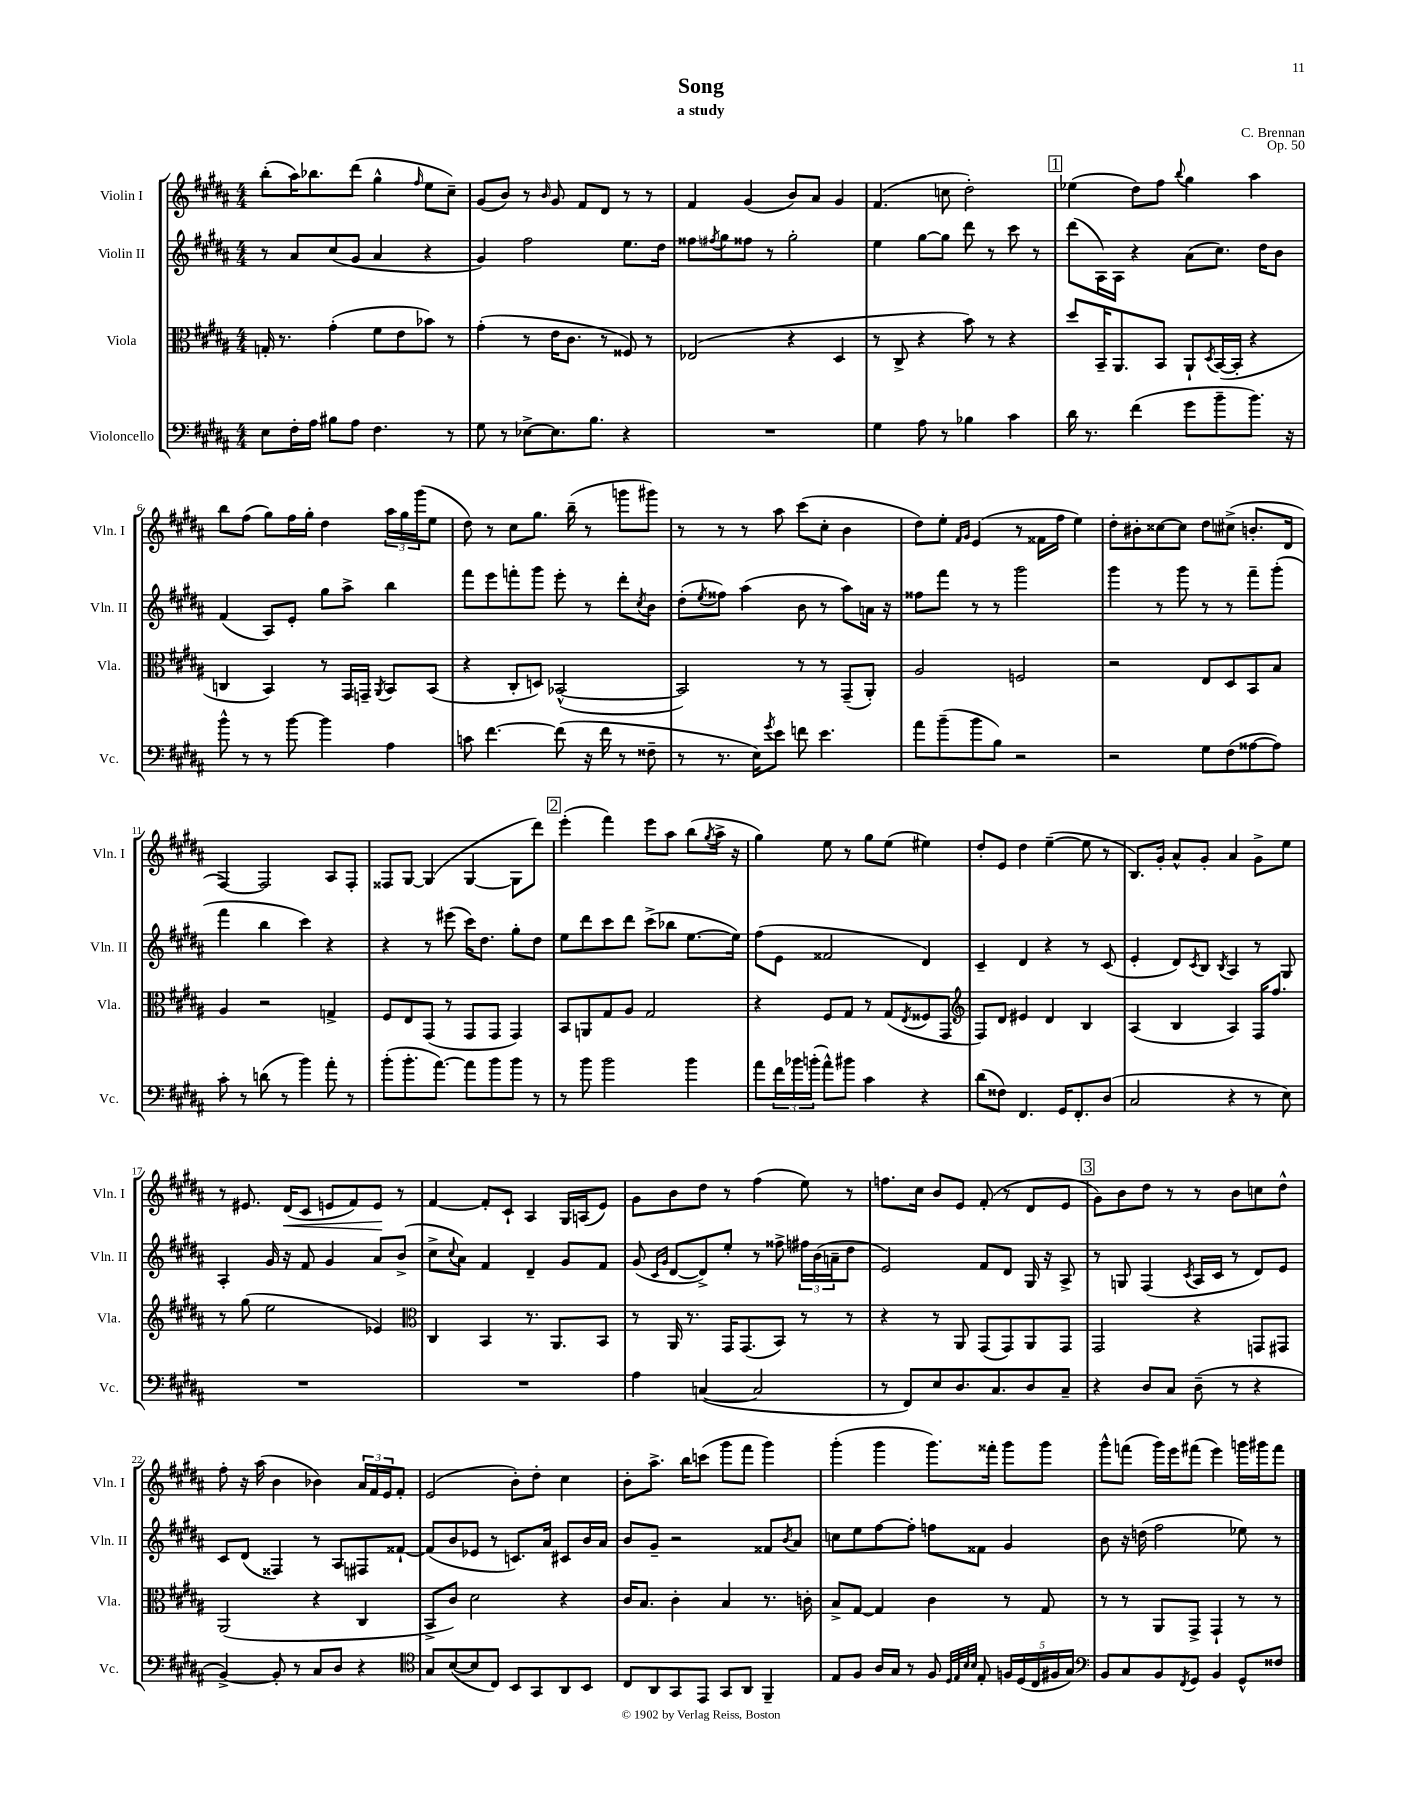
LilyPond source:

\header { title = "Song" composer = "C. Brennan" subtitle = "a study" opus = "Op. 50" }
<<
\new StaffGroup <<
\new Staff = "s0" \with { instrumentName = "Violin I" shortInstrumentName = "Vln. I" } {
    \clef treble \key b \major \numericTimeSignature \time 4/4
    b''8-.( ais''16) bes''8. dis'''8( gis''4-^ \grace { fis''16 } e''8 cis''8--) |
    gis'8( b'8) r8 \grace { b'16 } gis'8 fis'8 dis'8 r8 r8 |
    fis'4 gis'4( b'8) ais'8 gis'4 |
    fis'4.( c''8 dis''2-.) |
    \mark \markup { \box "1" } ees''4( dis''8) fis''8 \appoggiatura { b''8 } gis''4 ais''4 |
    b''8 fis''8( gis''8) fis''16 gis''16-. dis''4 \tuplet 3/2 { ais''16 gis''16 gis'''16( } e''8 |
    dis''8) r8 cis''8 gis''8. b''16--( r8 g'''8 gis'''8) |
    r8 r8 r8 ais''8 cis'''8( cis''8-. b'4 |
    dis''8) e''8-. \grace { fis'16 gis'16 } e'4( r8 fisis'16 fis''16 e''4) |
    dis''8-. bis'8-. cisis''8~ cisis''8 dis''8 cis''8->( b'8.-. dis'16 |
    fis4~) fis2 ais8 fis8-. |
    fisis8 gis8~ gis4( gis4~ gis8 dis'''8) |
    \mark \markup { \box "2" } e'''4-.( fis'''4) e'''8 ais''8 b''8( \acciaccatura { gis''8 } ais''16-> r16 |
    gis''4) e''8 r8 gis''8 e''8( eis''4) |
    dis''8-. e'8 dis''4 e''4~--( e''8 r8 |
    b8.) gis'16-. ais'8-^ gis'8-. ais'4 gis'8-> e''8 |
    r8 eis'8. dis'16\<( cis'8 e'8 fis'8) e'8\! r8 |
    fis'4~ fis'8-. cis'8-! ais4 gis16 a16( e'8) |
    gis'8 b'8 dis''8 r8 fis''4( e''8) r8 |
    f''8. cis''16 b'8 e'8 fis'8-.( r8 dis'8 e'8 |
    \mark \markup { \box "3" } gis'8) b'8 dis''8 r8 r8 b'8 c''8 dis''8-^ |
    fis''8-. r16 ais''16( b'4 bes'4) \tuplet 3/2 { ais'16 fis'16 e'16 } fis'8-. |
    e'2( b'8-.) dis''8-. cis''4 |
    b'8-. ais''8.-> b''16 c'''8( gis'''8 fis'''8 gis'''4) |
    gis'''4-.( gis'''4 gis'''8.) fisis'''16-. gis'''8 gis'''8 |
    gis'''8-^ f'''8( gis'''16) e'''16 fis'''8( e'''4) g'''16 gis'''16 fis'''8 \bar "|." |
}
\new Staff = "s1" \with { instrumentName = "Violin II" shortInstrumentName = "Vln. II" } {
    \clef treble \key b \major \numericTimeSignature \time 4/4
    r8 ais'8 cis''8( gis'8 ais'4 r4 |
    gis'4) fis''2 e''8. dis''16 |
    fisis''8 \acciaccatura { fis''8 } gis''8 fisis''8 r8 gis''2-. |
    e''4 gis''8~ gis''8 dis'''8 r8 cis'''8 r8 |
    \mark \markup { \box "1" } dis'''8( ais16) ais16 r4 ais'8( cis''8.) dis''16 b'8 |
    fis'4( ais8) e'8-. gis''8 ais''8-> b''4 |
    fis'''8 e'''8 f'''8-. gis'''8 e'''8-. r8 dis'''8-. \acciaccatura { cis''8 } b'8 |
    dis''8-.( \acciaccatura { e''8 } fisis''8) ais''4( b'8 r8 ais''8) a'16 r16 |
    fisis''8 fis'''8 r8 r8 gis'''2 |
    gis'''4 r8 gis'''8 r8 r8 fis'''8-- gis'''8-.( |
    fis'''4 b''4 cis'''4) r4 |
    r4 r8 eis'''8( cis'''16) dis''8. gis''8-. dis''8 |
    \mark \markup { \box "2" } e''8 dis'''8 cis'''8 dis'''8 cis'''8->( bes''8 e''8.~ e''16) |
    fis''8( e'8 fisis'2 dis'4) |
    cis'4-- dis'4 r4 r8 cis'8( |
    e'4-. dis'8) \acciaccatura { cis'8 } b8 \acciaccatura { b8 } ais4 r8 gis8 |
    ais4-. gis'16 r16 fis'8 gis'4 ais'8 b'8->( |
    cis''8-> \appoggiatura { cis''8 } ais'8) fis'4 dis'4-- gis'8 fis'8 |
    gis'8( \grace { cis'16 gis'16 } dis'8~ dis'8->) e''8-. r8 fisis''8-> \tuplet 3/2 { fis''16 b'16( a'16-- } dis''8 |
    e'2) fis'8 dis'8 gis16 r16 ais8-> |
    \mark \markup { \box "3" } r8 g8 fis4( \acciaccatura { cis'8 } ais16 cis'16 r8 dis'8) e'8 |
    cis'8 dis'8( fisis4) r8 ais8 fis8 fisis'8~-! |
    fisis'8( b'8 ees'8 r8 c'8.) ais'16 cis'8 b'16 ais'16 |
    b'8 gis'8-- r2 fisis'8 \acciaccatura { b'8 } ais'8 |
    c''8 e''8 fis''8~ fis''8-. f''8 fisis'8 gis'4 |
    b'8 r16 d''16( fis''2 ees''8) r8 \bar "|." |
}
\new Staff = "s2" \with { instrumentName = "Viola" shortInstrumentName = "Vla." } {
    \clef alto \key b \major \numericTimeSignature \time 4/4
    g16-. r8. gis'4-.( fis'8 e'8 bes'8) r8 |
    gis'4-.( r8 e'16 cis'8. r8 fisis8) r8 |
    ees2( r4 dis4 |
    r8 cis8-> r4 b'8) r8 r4 |
    \mark \markup { \box "1" } dis''8 b,16-- ais,8. b,8 ais,8-! \acciaccatura { dis8 } b,16~( b,16-. r4 |
    c4 b,4) r8 gis,16 g,16-- \acciaccatura { ais,8 } b,8 b,8( |
    r4 cis8-. d8) bes,2~-^( |
    bes,2) r8 r8 gis,8--( ais,8-.) |
    ais2 f2 |
    r2 e8 dis8 b,8 b8 |
    ais4 r2 g4-> |
    fis8 e8 gis,8( r8 gis,8 gis,8 gis,4) |
    \mark \markup { \box "2" } b,8 a,8 gis8 ais8 gis2 |
    r4 fis8 gis8 r8 gis8( \acciaccatura { e8 } fisis8 gis,8 |
    \clef treble fis8) dis'8 eis'4 dis'4 b4 |
    ais4( b4 ais4) fis16 fis''8. |
    r8 gis''8( e''2 ees'4) |
    \clef alto cis4 b,4 r8. ais,8. b,8 |
    r8 ais,16 r8. gis,16 gis,8.( b,8) r8 r8 |
    r4 r8 ais,8 gis,8( gis,8) ais,8 gis,8 |
    \mark \markup { \box "3" } gis,2 r4 g,8 gis,8 |
    ais,2( r4 cis4 |
    b,8-> cis'8) dis'2 r4 |
    cis'16 b8. cis'4-. b4 r8. c'16-. |
    b8-> gis8~ gis4 cis'4 r8 gis8 |
    r8 r8 ais,8 gis,8-> gis,4-! r8 r8 \bar "|." |
}
\new Staff = "s3" \with { instrumentName = "Violoncello" shortInstrumentName = "Vc." } {
    \clef bass \key b \major \numericTimeSignature \time 4/4
    e8 fis16-. ais16 bis8 ais8 fis4. r8 |
    gis8 r8 ees8~-> ees8. b8. r4 |
    R1 |
    gis4 ais8 r8 bes4 cis'4 |
    \mark \markup { \box "1" } dis'16 r8. fis'4( gis'8 b'8-- b'8.) r16 |
    b'8-^ r8 r8 b'8~ b'4 ais4 |
    c'8 fis'4.~ fis'8( r16 fis'16 r8 fisis8-- |
    r8 r8. e16) \acciaccatura { gis'8 } e'8 f'8 e'4. |
    ais'8 b'8--( b'8 b8) r2 |
    r2 gis8 fis8( aisis8~ aisis8) |
    cis'8-. r8 d'8( r8 b'4) ais'8-. r8 |
    b'8-.( b'8.-. ais'8.~) ais'8 b'8 b'8 r8 |
    \mark \markup { \box "2" } r8 b'8 b'2 b'4 |
    ais'8 \tuplet 3/2 { fis'16 bes'16 b'16-.( } ais'8-^) bis'8 cis'4 r4 |
    dis'8( fisis8) fis,4. gis,16 fis,8.-. dis8( |
    cis2 r4 r8 e8) |
    R1 |
    R1 |
    ais4 c4~( c2 |
    r8 fis,8) e8 dis8. cis8. dis8 cis8-- |
    \mark \markup { \box "3" } r4 dis8 cis8 dis8--( r8 r4 |
    b,4~->) b,8-. r8 cis8 dis8 r4 |
    \clef tenor gis8 b8~( b8 cis8) b,8 gis,8 ais,8 b,8 |
    cis8 ais,8 gis,8 e,8 gis,8 ais,8 fis,4-- |
    e8 fis8 ais16 gis16 r8 fis8 \grace { dis32 e32 b32 b32 } e8-. \tuplet 5/4 { f16 dis16( cis16 fis16 gis16) } |
    \clef bass b,8 cis8 b,8 \acciaccatura { fis,8 } gis,8 b,4 gis,8-^ fisis8 \bar "|." |
}
>>
>>
